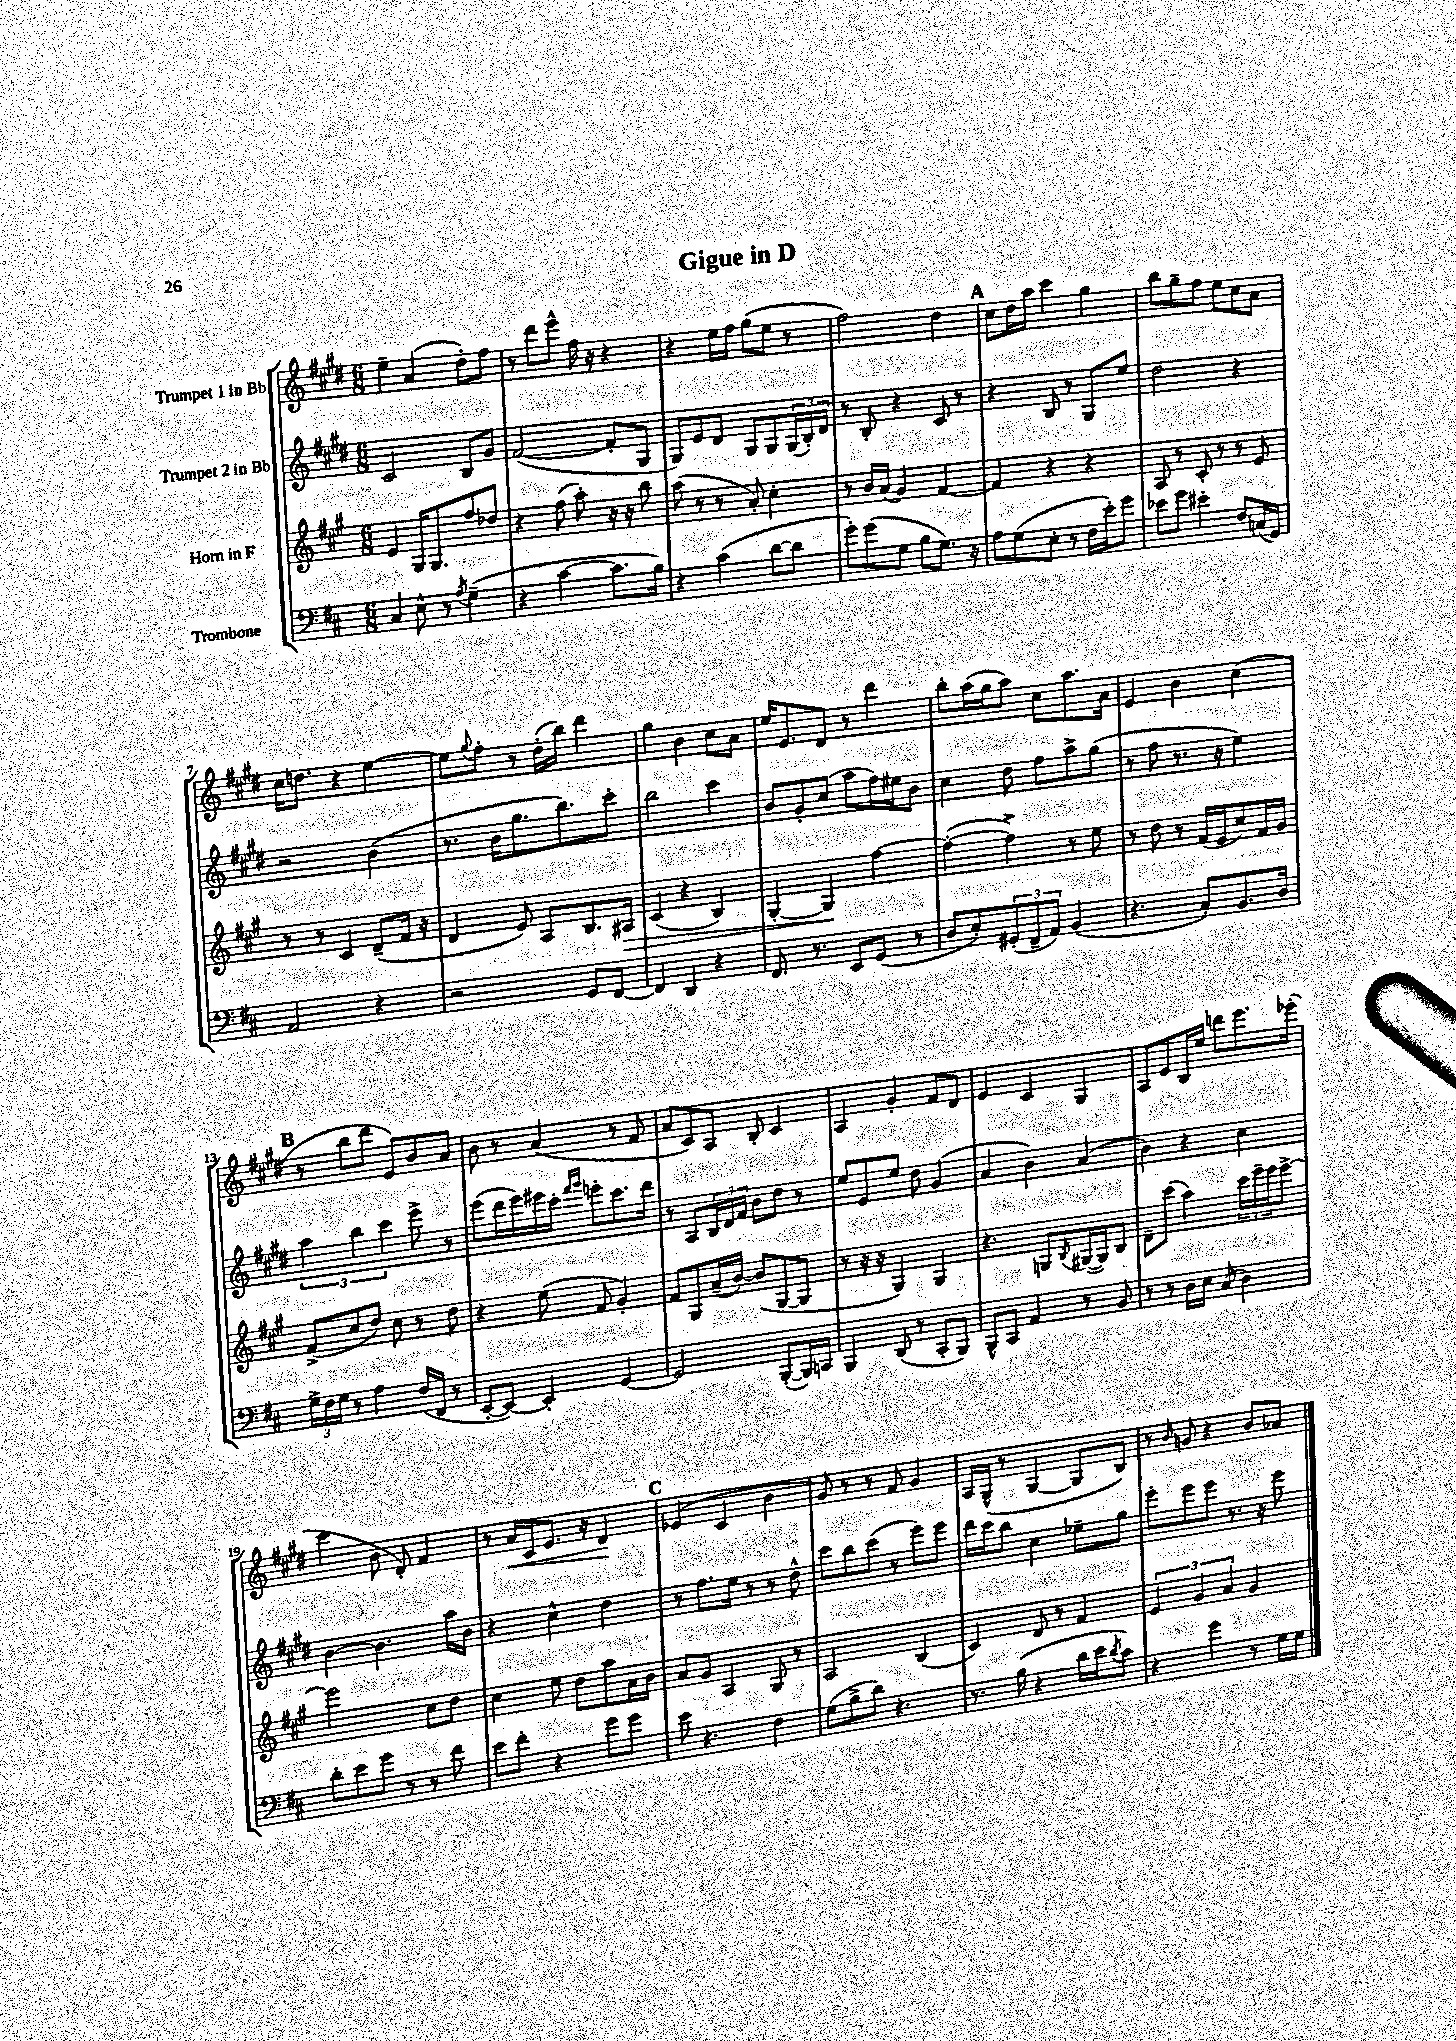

**kern	**kern	**kern	**kern
*staff4	*staff3	*staff2	*staff1
*clefF4	*clefG2	*clefG2	*clefG2
*k[f#c#]	*k[f#c#g#]	*k[f#c#g#d#]	*k[f#c#g#d#]
*M6/8	*M6/8	*M6/8	*M6/8
4C#	4e	2c#	4ee~
8E^^	16G#	.	(4a
.	8.G#	.	.
8r	.	.	.
8qA	.	.	.
(4G~	8ff#	8B	8dd#')
.	8dd-	8g#	8ff#
=	=	=	=
4r	4r	([2f#	8r
.	.	.	8ddd#
[4c#	(8ff#	.	8eee^^
.	8aa')	.	16ff#
.	.	.	16r
8.c#]	16r	8f#']	4r
.	16r	.	.
.	8bb	8G#	.
16B)	.	.	.
=	=	=	=
4r	(8aa	8G#)	4r
.	8r	8e	.
(4c#	8r	8d#	16ee
.	.	.	16ff#
.	8a')	8G#	(8gg#
[8d	4cc#'	8G#	8ee
8d]	.	(24G#	8r
.	.	24B')	.
.	.	24d#	.
=	=	=	=
8g')	8r	8r	2ff#)
(8g	16b	8B'	.
.	(16a	.	.
8G	4g#)	4r	.
8B	.	.	.
8.G)	[4f#	8c#	4dd#
.	.	8r	.
16r	.	.	.
=	=	=	=
8A	4f#]	4r	8cc#
(8G	.	.	16dd#
.	.	.	16aa
8E'	4r	8B	4ccc#
8r	.	8r	.
16F#	4r	8G#	4gg#
16e')	.	.	.
8g	.	8ee	.
=	=	=	=
8e-	8A	2dd#	8bb
8g	8r	.	8gg#~
4e#'	8c#'	.	8ff#
.	8r	.	8ee
8F#	8r	4r	8cc#
(16C	8e	.	8a
16GG)	.	.	.
=	=	=	=
2AA	8r	2r	16cc#
.	.	.	8.dd
.	8r	.	.
.	4c#	.	4r
4r	(8d~	(4b	[4ee
.	16f#	.	.
.	16r	.	.
=	=	=	=
2r	4d	8.r	8ee]
.	.	.	8qqgg#
.	.	.	8ff#'
.	.	16b	.
.	8e)	8.gg#	8r
.	8A	.	(16dd#'
.	.	8.bb)	16bb)
8GG	8.B	.	4ddd#
[8FF#	.	8ccc#'	.
.	16A#	.	.
=	=	=	=
4FF#]	(4c#	2bb	4gg#
4DD	4r	.	4b
4r	4B)	4ccc#	8cc#
.	.	.	8a
=	=	=	=
8.FF#	[4G#'	8b	16ee
.	.	.	8.e
.	.	8g#'	.
8.r	.	.	.
.	4G#]	(8cc#	8d#
8EE	.	8aa	8r
(8GG	[4ff#	16ff#)	4ddd#
.	.	16ee#	.
8r	.	8b	.
=	=	=	=
8D	(4ff#'_	4cc#	8bb'
8E')	.	.	(16aa
.	.	.	16gg#
(12GG#'	4ff#^])	8dd#	8aa)
12FF#~	.	.	.
.	.	8ff#	8cc#
12AA)	.	.	.
(4BB	8r	8aa^	8.aa
.	8ee	(8gg#	.
.	.	.	16a
=	=	=	=
4.r	8r	8r	4e
.	8dd	8ff#	.
.	8r	8.r	4b
8C#')	(16f#	.	.
.	16e	16r	.
8.BB	8cc#)	4ee)	(4cc#
.	16f#	.	.
16D	16g#	.	.
=	=	=	=
24G^	(8f#^	6aa	8r
24F#	.	.	.
24G	.	.	.
8r	8cc#	.	8bb
.	.	6bb	.
4A	8dd)	.	8ddd#
.	.	6ccc#	.
.	8cc#	.	8e)
(16F#	8r	8eee^	8b
16FF#	.	.	.
8r	8dd	8r	8a
=	=	=	=
[8EE'	4r	(8eee	8b
8EE_)	.	16ddd#	8r
.	.	16eee)	.
4EE']	(8ee	16eee#	(4a
.	.	16ccc#'	.
.	.	16qqfff#	.
.	.	16qqggg#	.
.	8f#	8eee'	.
[4GG	4g#')	8.ccc#	8r
.	.	.	8f#
.	.	16ddd#	.
=	=	=	=
2GG]	8f#	8r	8a
.	8G#	8A	8c#)
.	(16a~	24B	8A
.	.	24d#	.
.	[16b)	.	.
.	.	24f#	.
.	(8b]	8b	8B'
([8BBB'	[8G#	8dd#	4c#
16BBB])	8G#]	8r	.
16CC	.	.	.
=	=	=	=
4BBB	8r	8ee	4A
.	16r	8e	.
.	16r	.	.
(8DD	4G#)	8ee	4g#'
8r	.	8dd#	.
8CC#'	4G#	(4g#	8f#
8BBB)	.	.	8d#
=	=	=	=
8BBB^^	4.r	4a	4e
8CC#	.	.	.
4AA	.	4b)	4c#
.	8G	.	.
.	8qB	.	.
8r	([16G#	(4a	4G#
.	16G#])	.	.
8BB	8B	.	.
=	=	=	=
8r	8d~	4b)	8A
8r	(8ccc#	.	8e
16D	4aa)	4r	16B
16E	.	.	16ee
(8C#	.	.	8ddd
4D)	24ccc#	4cc#	8.eee
.	24eee~	.	.
.	24eee	.	.
.	[8eee^	.	.
.	.	.	(16eee-'
=	=	=	=
8d'	2eee]	[4b	4ccc#
8e	.	.	.
8g	.	4.b]	8b
8r	.	.	8d#')
8r	8cc#	.	4f#
8f#	8dd	16aa	.
.	.	16b	.
=	=	=	=
8e	4cc#	4r	8r
8f#'	.	.	16a
.	.	.	16c#
4r	8ee	4cc#^^	8.e
.	8dd	.	.
.	.	.	16r
8g	8aa	4dd#	4d#
8g	16a	.	.
.	16b	.	.
=	=	=	=
8e	8a	8r	(4e-
4.r	8g#	8.ff#	.
.	4A	.	4c#
.	.	16ee	.
.	.	8r	.
4F#	8G#	8r	4b
.	8r	8dd#^^	.
=	=	=	=
(8G	2A	8ccc#	8g#)
8B^	.	8bb	8r
8d)	.	(8ccc#	8r
4.r	.	8r	8f#
.	(4B	8eee)	4g#
.	.	8eee	.
=	=	=	=
8.r	4c#)	16ddd#	16A
.	.	16ccc#	(16G#^^
.	.	8bb	8r
(16B	.	.	.
4r	8d	4cc#	[4G#
.	8r	.	.
16d	4f#	8ee-~	8G#]
16e	.	.	.
8qd	.	.	.
8c#)	.	8gg#	8B)
=	=	=	=
4r	6e	8eee'	8r
.	.	.	16qqb
.	.	8eee	8g
.	6g#	.	.
4g	.	8eee	4r
.	6a	.	.
.	.	8.r	.
8r	4g#	.	8b
.	.	16r	.
16G	.	8eee	8a-
16G	.	.	.
==	==	==	==
*-	*-	*-	*-
